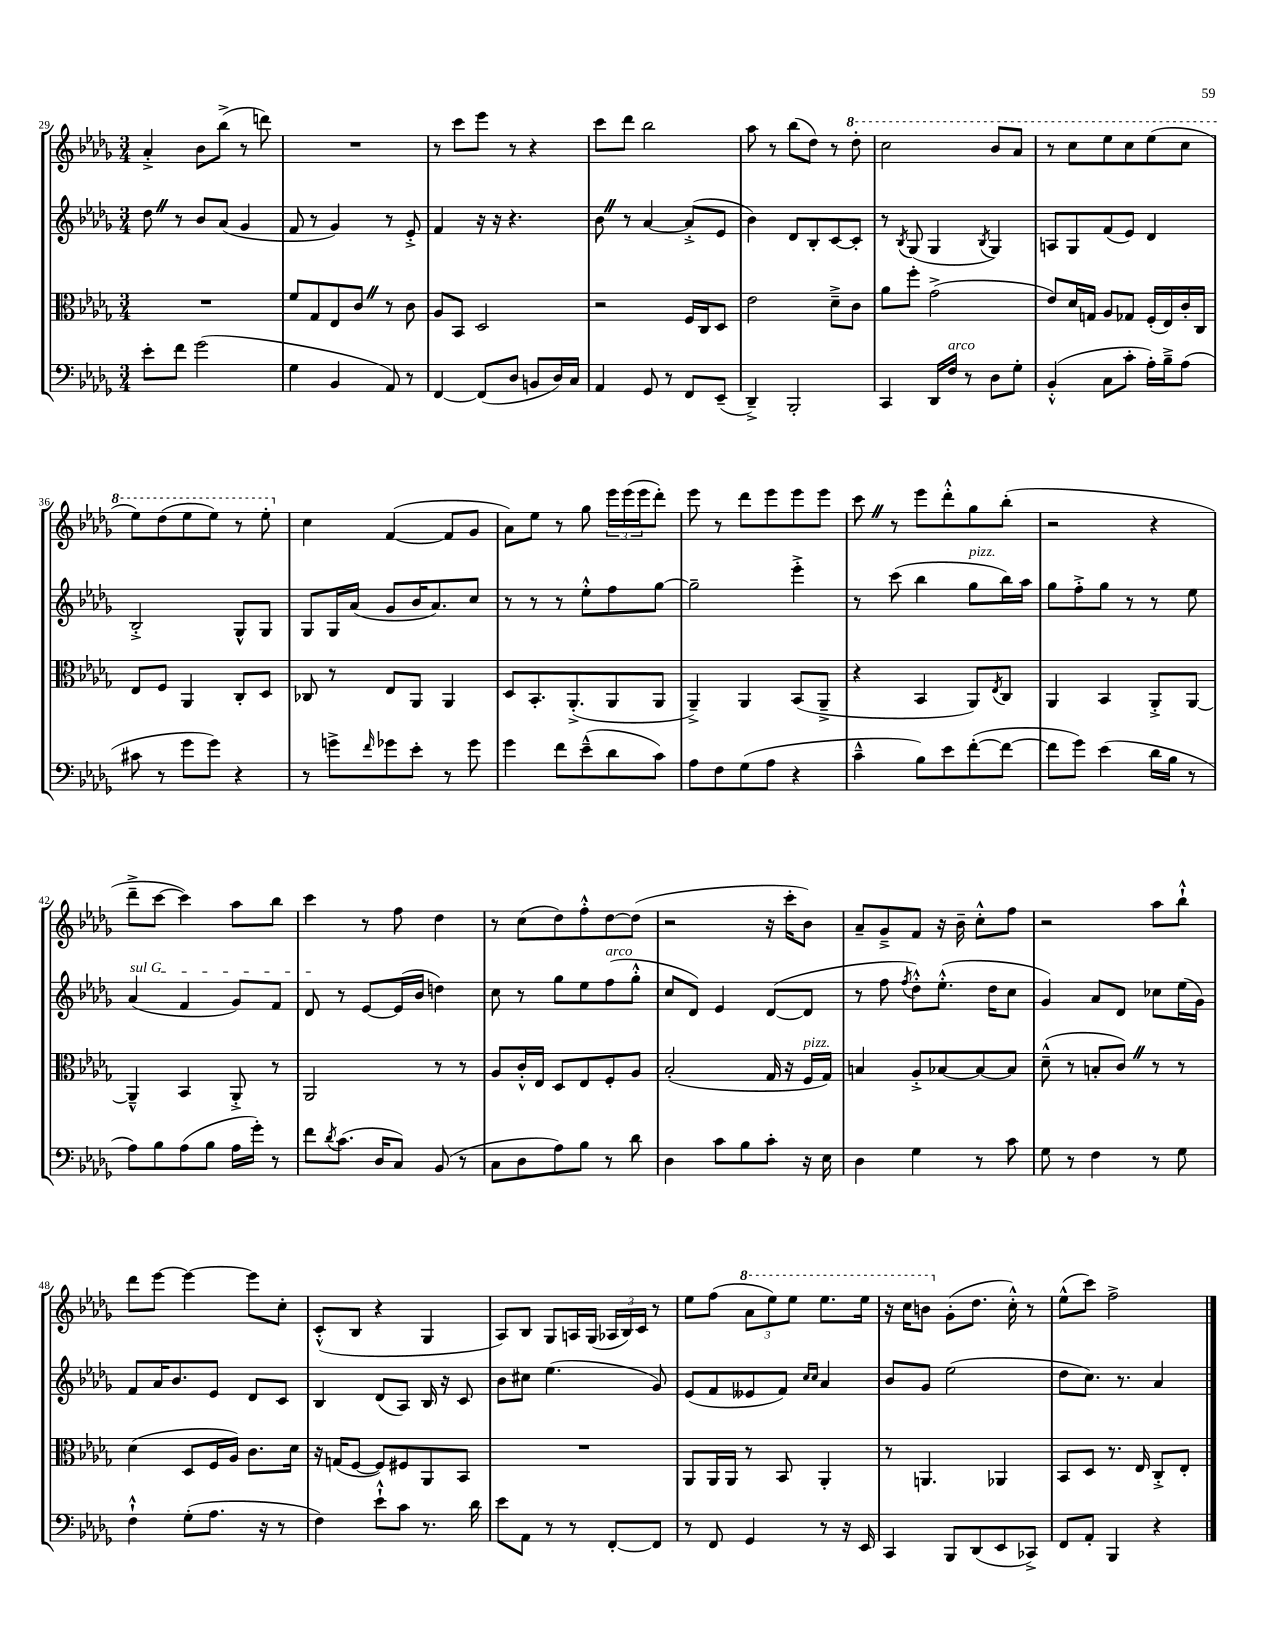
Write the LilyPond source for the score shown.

<<
\new StaffGroup <<
\new Staff = "s0" {
    \clef treble \key des \major \numericTimeSignature \time 3/4
    aes'4-.-> bes'8 bes''8->( r8 d'''8) |
    R2. |
    r8 c'''8 ees'''8 r8 r4 |
    c'''8 des'''8 bes''2 |
    aes''8 r8 bes''8( des''8) r8 \ottava #1 des'''8-. |
    c'''2 bes''8 aes''8 |
    r8 c'''8 ees'''8 c'''8 ees'''8( c'''8 |
    ees'''8) des'''8( ees'''8 ees'''8) r8 ees'''8-. \ottava #0 |
    c''4 f'4~( f'8 ges'8 |
    aes'8) ees''8 r8 ges''8 \tuplet 3/2 { ees'''16 ees'''16( ees'''16 } des'''8-.) |
    ees'''8 r8 des'''8 ees'''8 ees'''8 ees'''8 |
    c'''8 \once \override BreathingSign.text = \markup { \musicglyph "scripts.caesura.straight" } \breathe r8 ees'''8 des'''8-.-^ ges''8 bes''8-.( |
    r2 r4 |
    des'''8---> c'''8~ c'''4) aes''8 bes''8 |
    c'''4 r8 f''8 des''4 |
    r8 c''8( des''8) f''8-.-^ des''8~ des''8( |
    r2 r16 c'''16-. bes'8) |
    aes'8-- ges'8---> f'8 r16 bes'16-- c''8-.-^ f''8 |
    r2 aes''8 bes''8-!-^ |
    des'''8 ees'''8~ ees'''4~ ees'''8 c''8-. |
    c'8-.-^( bes8 r4 ges4 |
    aes8) bes8 ges8 a16 ges16( \tuplet 3/2 { aes16 bes16) c'16 } r8 |
    ees''8 f''8( \tuplet 3/2 { \ottava #1 aes''8 ees'''8) ees'''8 } ees'''8. ees'''16 |
    r16 c'''16 b''8 \ottava #0 ges'8-.( des''8. c''16-.-^) r8 |
    ees''8-^( c'''8) f''2-> \bar "|." |
}
\new Staff = "s1" {
    \clef treble \key des \major \numericTimeSignature \time 3/4
    des''8 \once \override BreathingSign.text = \markup { \musicglyph "scripts.caesura.straight" } \breathe r8 bes'8 aes'8( ges'4 |
    f'8 r8 ges'4) r8 ees'8-.-> |
    f'4 r16 r16 r4. |
    bes'8 \once \override BreathingSign.text = \markup { \musicglyph "scripts.caesura.straight" } \breathe r8 aes'4~ aes'8-.->( ees'8 |
    bes'4) des'8 bes8-. c'8~ c'8-. |
    r8 \acciaccatura { bes8 } ges8( ges4 \acciaccatura { bes8 } ges4) |
    a8 ges8 f'8( ees'8) des'4 |
    bes2-.-> ges8-^ ges8 |
    ges8 ges16 aes'16( ges'8 bes'16 aes'8.) c''8 |
    r8 r8 r8 ees''8-.-^ f''8 ges''8~ |
    ges''2-- ees'''4-.-> |
    r8 c'''8( bes''4 ges''8^\markup { \italic "pizz." } bes''16) aes''16 |
    ges''8 f''8-.-> ges''8 r8 r8 ees''8 |
    \once \override TextSpanner.bound-details.left.text = \markup { \italic "sul G" } aes'4\startTextSpan( f'4 ges'8) f'8 |
    des'8\stopTextSpan r8 ees'8~ ees'16( bes'16 d''4) |
    c''8 r8 ges''8 ees''8 f''8^\markup { \italic "arco" }( ges''8-.-^ |
    c''8 des'8) ees'4 des'8~( des'8 |
    r8 f''8 \acciaccatura { f''8 } des''8-.-^) ees''8.-.-^( des''16 c''8 |
    ges'4) aes'8 des'8 ces''8 ees''16( ges'16) |
    f'8 aes'16 bes'8. ees'8 des'8 c'8 |
    bes4 des'8( aes8) bes16 r16 c'8 |
    bes'8 cis''8 ees''4.( ges'8) |
    ees'8( f'8 eeses'8 f'8) \grace { c''16 c''16 } aes'4 |
    bes'8 ges'8 ees''2( |
    des''8 c''8.) r8. aes'4 \bar "|." |
}
\new Staff = "s2" {
    \clef alto \key des \major \numericTimeSignature \time 3/4
    R2. |
    f'8 ges8 ees8 c'8 \once \override BreathingSign.text = \markup { \musicglyph "scripts.caesura.straight" } \breathe r8 c'8 |
    aes8 bes,8 des2 |
    r2 f16 c16 des8 |
    ees'2 des'8---> c'8 |
    aes'8 f''8-. ges'2->( |
    ees'8) des'16 g16 aes8 ges8 f16-.( ees16) c'16-. c16 |
    ees8 f8 aes,4 c8-. des8 |
    ces8 r8 ees8 aes,8 aes,4 |
    des8 bes,8.-. aes,8.-.->( aes,8 aes,8 |
    aes,4--->) aes,4 bes,8( aes,8---> |
    r4 bes,4 aes,8) \acciaccatura { ees8 } c8 |
    aes,4 bes,4 aes,8-.-> aes,8~ |
    aes,4---^ bes,4 aes,8-.-> r8 |
    aes,2 r8 r8 |
    aes8 c'16-.-^ ees16 des8 ees8 f8-. aes8 |
    bes2-.( ges16 r16 f16^\markup { \italic "pizz." } ges16) |
    b4 aes8-.-> bes8~ bes8~ bes8 |
    des'8---^( r8 b8-. c'8) \once \override BreathingSign.text = \markup { \musicglyph "scripts.caesura.straight" } \breathe r8 r8 |
    des'4( des8 f16 aes16) c'8. des'16 |
    r16 g16( f8~ f8) fis8 aes,8 bes,8 |
    R2. |
    aes,8 aes,16 aes,16 r8 bes,8 aes,4-. |
    r8 a,4. aes,4 |
    bes,8 des8 r8. ees16 c8-.-> ees8-. \bar "|." |
}
\new Staff = "s3" {
    \clef bass \key des \major \numericTimeSignature \time 3/4
    ees'8-. f'8 ges'2( |
    ges4 bes,4 aes,8) r8 |
    f,4~ f,8( des8 b,8 des16) c16 |
    aes,4 ges,8 r8 f,8 ees,8--( |
    des,4--->) bes,,2-. |
    c,4 des,16 f16^\markup { \italic "arco" } r8 des8 ges8-. |
    bes,4-.-^( c8 c'8-. aes16-.) bes16---> aes8( |
    cis'8 r8 ges'8 ges'8) r4 |
    r8 g'8-> \grace { f'16 } ges'8 ees'8-. r8 ges'8 |
    ges'4 f'8 ees'8---^( des'8 c'8) |
    aes8 f8 ges8( aes8 r4 |
    c'4---^ bes8) ees'8 f'8~-.( f'8~ |
    f'8 ges'8) ees'4( des'16 bes16 r8 |
    aes8) bes8 aes8( bes8 aes16 ges'16-.) r8 |
    f'8 \acciaccatura { des'8 } c'8.( des16 c8) bes,8( r8 |
    c8 des8 aes8) bes8 r8 des'8 |
    des4 c'8 bes8 c'8-. r16 ees16 |
    des4 ges4 r8 c'8 |
    ges8 r8 f4 r8 ges8 |
    f4-!-^ ges8-.( aes8. r16 r8 |
    f4) ees'8-!-^ c'8 r8. des'16 |
    ees'8 aes,8 r8 r8 f,8~-. f,8 |
    r8 f,8 ges,4 r8 r16 ees,16 |
    c,4 bes,,8 des,8( ees,8 ces,8->) |
    f,8 aes,8-. bes,,4 r4 \bar "|." |
}
>>
>>
\layout { \context { \Score currentBarNumber = #29 } }
